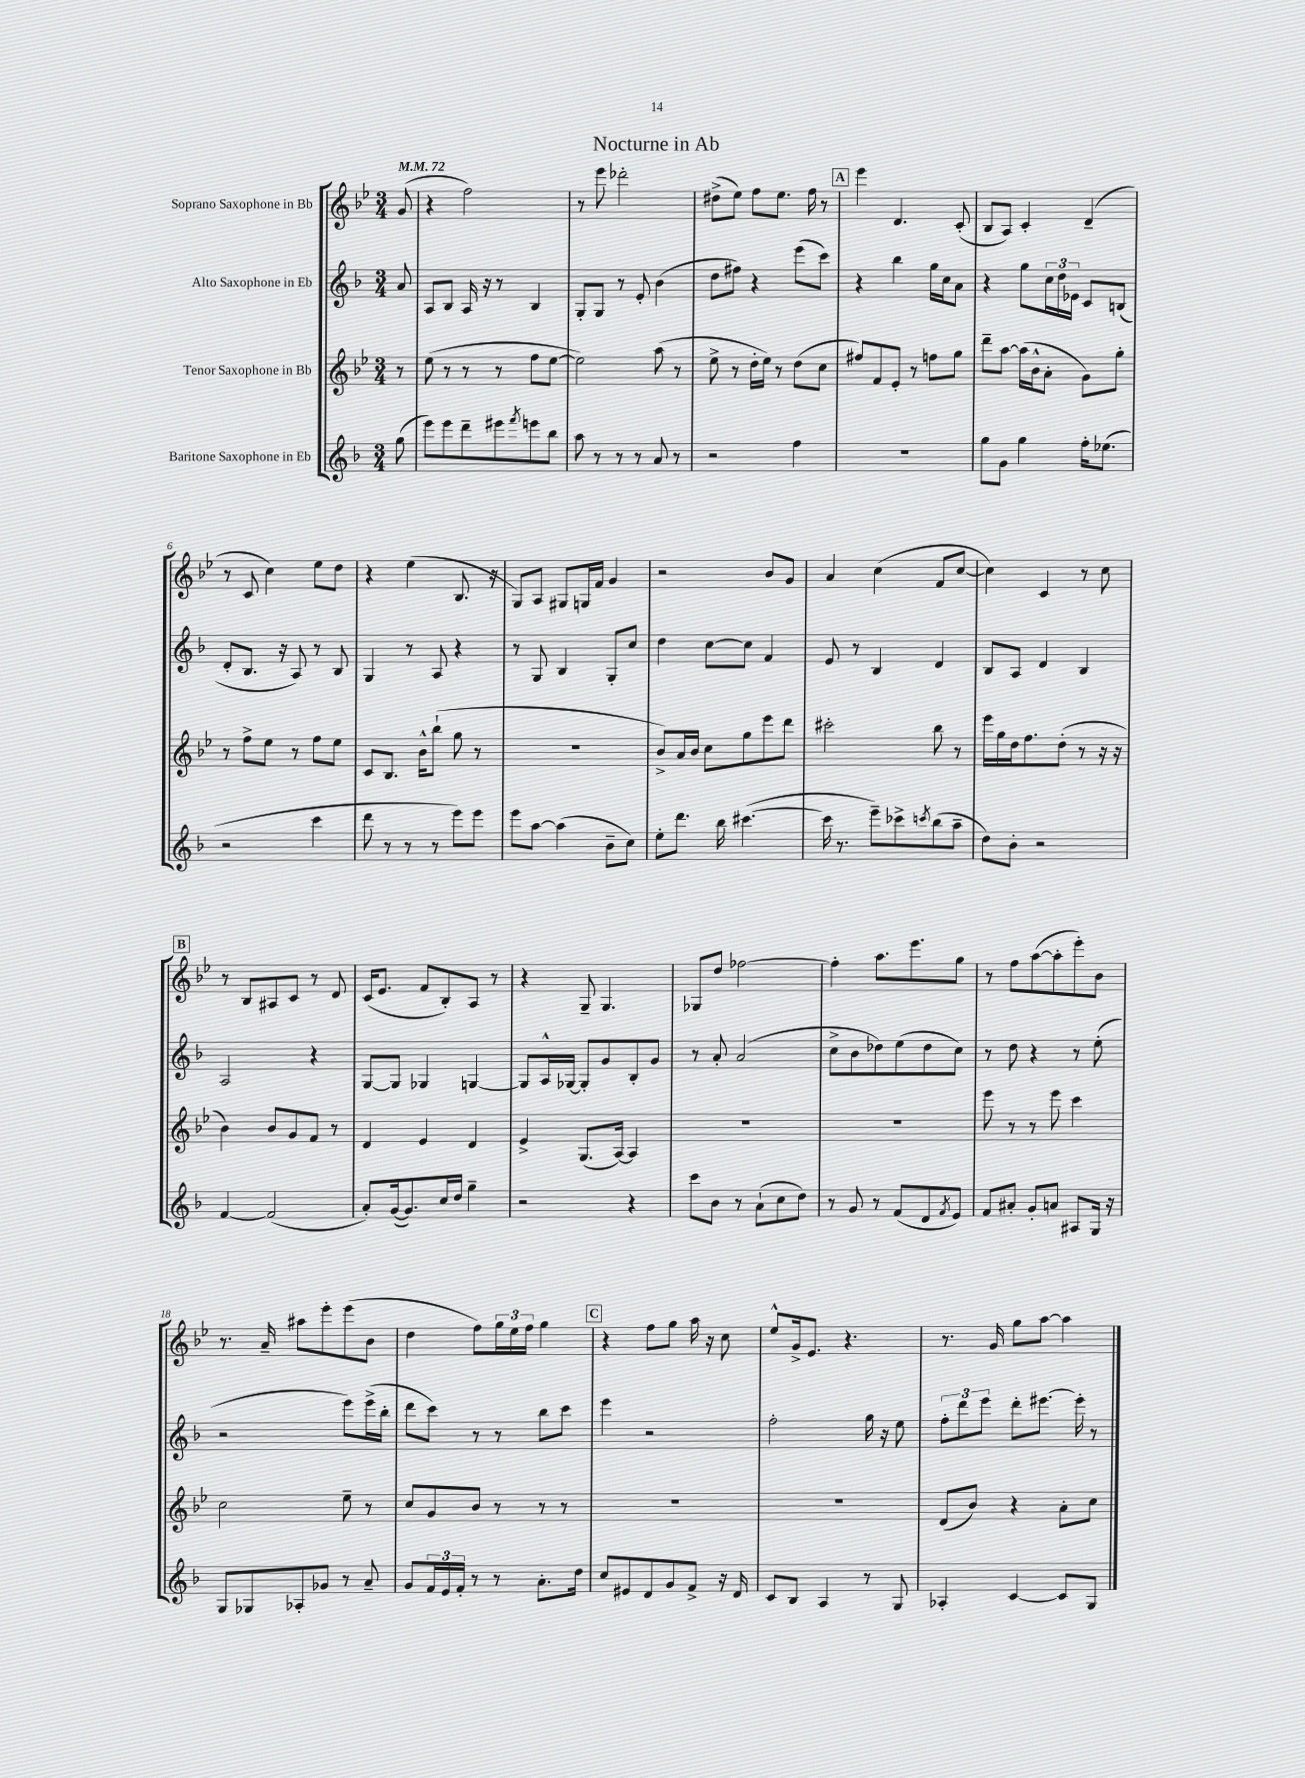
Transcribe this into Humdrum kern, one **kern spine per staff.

**kern	**kern	**kern	**kern
*part4	*part3	*part2	*part1
*staff4	*staff3	*staff2	*staff1
*I"Baritone Saxophone in Eb	*I"Tenor Saxophone in Bb	*I"Alto Saxophone in Eb	*I"Soprano Saxophone in Bb
*clefG2	*clefG2	*clefG2	*clefG2
*k[b-]	*k[b-e-]	*k[b-]	*k[b-e-]
*M3/4	*M3/4	*M3/4	*M3/4
*MM72	*MM72	*MM72	*MM72
=	=	=	=
(8gg\	8r	8a/	(8g/
=1	=1	=1	=1
8eee\L)	(8ee-\	8A/L	4r
8eee\	8r	8B-/J	.
8ddd~\	8r	16A/	2ff\)
.	.	16r	.
8eee#X\	8r	8r	.
8qfff/	.	.	.
8eeen\	8ff\L	4B-/	.
8bb-\J	[8ee-\J	.	.
=2	=2	=2	=2
8aa\	2ee-\])	8G'/L	8r
8r	.	8G/J	8eee-\
8r	.	8r	2ddd-X'\
8r	.	8e'/	.
8a/	(8aa\	(4b-\	.
8r	8r	.	.
=3	=3	=3	=3
2r	8ee-^\	8dd\L	(8dd#X^\L
.	8r	8ff#X\J)	8ee-\J)
.	16dd'\LL	4r	8ff\L
.	16ee-\JJ)	.	.
.	8r	.	8.ee-\J
4ff\	(8dd\L	(8eee\L	.
.	.	.	16ff\
.	8cc\J	8ccc\J)	8r
!!LO:REH:place=s1:t=A
=4	=4	=4	=4
2.r	8ff#X/L)	4r	4eee-\
.	8f/	.	.
.	8e-'/J	4bb-\	4.d/
.	8r	.	.
.	8ffn\L	16gg\LL	.
.	.	16cc\J	.
.	8gg\J	8a\J	(8c'/
=5	=5	=5	=5
8gg\L	8ddd~\L	4r	8B-/L
8g\J	[8aa\J	.	8A/J)
4gg\	(16aa\LL]	8gg\L	4c'/
.	16b-^^\J	.	.
.	8a'\J	24cc\L	.
.	.	24dd\	.
.	.	24e-X\JJ	.
16ff'\KL	8g\L)	8c/L	(4d~/
(8.ee-X\J	.	.	.
.	8gg'\J	(8Bn/J	.
!!LO:LB:g=z
=6	=6	=6	=6
2r	8r	8d'/L	8r
.	8ff^\L	8.B-/J	8c/
.	8ee-\J	.	4cc\)
.	.	16r	.
.	8r	8A/)	.
4ccc\	8ff\L	8r	8ee-\L
.	8ee-\J	8B-/	8dd\J
=7	=7	=7	=7
8ddd\	8c/L	4G/	4r
8r	8.B-/J	.	.
8r	.	8r	(4ee-\
.	16b-^^\KL	.	.
8r	(8bb-`\J	8A/	.
8eee\L)	8gg\	4r	8.B-/
8eee\J	8r	.	.
.	.	.	16r
=8	=8	=8	=8
8eee\L	2.r	8r	8G/L)
[8aa\J	.	8G/	8A/J
(4aa\]	.	4B-/	8G#X/L
.	.	.	16Gn/L
.	.	.	16f/JJ
8b-~\L	.	8G'/L	4g/
8cc\J)	.	8cc/J	.
=9	=9	=9	=9
8ee'\L	8b-^/L)	4dd\	2r
8.ddd\J	16a/L	.	.
.	16b-/JJ	.	.
.	8cc\L	[8cc\L	.
16bb-\	.	.	.
([4.ccc#X\	8gg\	8cc\J]	.
.	8eee-\	4f/	8b-/L
.	8ddd\J	.	8g/J
=10	=10	=10	=10
16ccc#\]	2ccc#X'\	8e/	4a/
8.r	.	.	.
.	.	8r	.
8eee~\L)	.	4B-/	(4cc\
8ccc-X^\	.	.	.
8qcccn/	.	.	.
(8bb-\	8bb-\	4d/	8f/L
8aa~\J	8r	.	[8cc/J
=11	=11	=11	=11
8dd\L)	16eee-\LL	8B-/L	4cc\])
.	16gg\	.	.
8b-'\J	16dd\J	8A/J	.
.	8.ff\	.	.
2r	.	4d/	4c/
.	(8dd'\J	.	.
.	8r	4B-/	8r
.	16r	.	8cc\
.	16r	.	.
!!LO:LB:g=z
!!LO:REH:place=s1:t=B
=12	=12	=12	=12
[4f/	4b-\)	2A/	8r
.	.	.	8B-/L
(2f/]	8b-/L	.	8A#X/
.	8g/	.	8c/J
.	8f/J	4r	8r
.	8r	.	8d/
=13	=13	=13	=13
8a'/L)	4d/	[8G/L	(16c/KL
.	.	.	8.e-/J
([16g/k	.	8G/J]	.
8.g/])	.	.	.
.	4e-/	4G-X/	8f/L
16cc/L	.	.	8B-'/)
16dd/JJ	.	.	.
4gg~\	4d/	[4Gn/	8A/J
.	.	.	8r
=14	=14	=14	=14
2r	4e-^/	8G/L]	4r
.	.	16A^^/L	.
.	.	[16G-X/JJ	.
.	(8.G/L	8G-'/L]	8G~/
.	.	8g/	4.G/
.	[16A/Jk)	.	.
4r	4A/]	8B-'/	.
.	.	8g/J	.
=15	=15	=15	=15
8ccc\L	2.r	8r	8G-X/L
8b-\J	.	8a'/	8dd/J
8r	.	(2a/	[2ff-X\
(8a`\L	.	.	.
8cc\	.	.	.
8dd\J)	.	.	.
=16	=16	=16	=16
8r	2.r	8cc^\L	4ff-'\]
8g/	.	8b-\	.
8r	.	8dd-X\)	8.aa\L
(8f/L	.	(8ee\	.
.	.	.	8.eee-\
8d/	.	8dd-\	.
8qf/	.	.	.
8e/J)	.	8cc\J)	8gg\J
=17	=17	=17	=17
8f/L	8eee-\	8r	8r
8a#X'/J	8r	8dd\	8ff\L
8g'/L	8r	4r	([8aa\
8an/J	8eee-\	.	8aa'\]
8A#X/L	4ccc\	8r	8eee-'\)
16G/Jk	.	(8ee'\	8b-\J
16r	.	.	.
!!LO:LB:g=z
=18	=18	=18	=18
8G/L	2cc\	2r	8.r
8G-X/	.	.	.
.	.	.	16a~/
8A-X'/	.	.	8aa#X\L
8g-X/J	.	.	8eee-'\
8r	8ee-~\	8eee\L)	(8eee-\
8a~/	8r	(16eee^\L	8b-\J
.	.	16bb-'\JJ	.
=19	=19	=19	=19
8g/L	8cc/L	8ddd\L	4dd\
24f/L	8g/	8ccc\J)	.
24e/	.	.	.
24f'/JJ	.	.	.
8r	8b-/J	8r	8ff\L)
8r	8r	8r	24gg\L
.	.	.	24ee-\
.	.	.	24ff\JJ
8.a'\L	8r	8bb-\L	4gg\
.	8r	8ccc\J	.
16dd\Jk	.	.	.
!!LO:REH:place=s1:t=C
=20	=20	=20	=20
8cc/L	2.r	4eee\	4r
8e#X/	.	.	.
8d/	.	2r	8ff\L
8g/	.	.	8gg\J
8f^/J	.	.	16aa\
.	.	.	16r
16r	.	.	8cc\
16d/	.	.	.
=21	=21	=21	=21
8c/L	2.r	2ff'\	8ee-^^/L
8B-/J	.	.	16g^/k
.	.	.	8.e-/J
4A/	.	.	.
.	.	.	4.r
8r	.	16gg\	.
.	.	16r	.
8G/	.	8ee\	.
=22	=22	=22	=22
4A-X'/	(8d/L	12ff'\L	8.r
.	.	12ddd\	.
.	8b-/J)	.	.
.	.	12eee\J	.
.	.	.	16g/
[4c/	4r	8ddd'\L	8gg\L
.	.	[8.eee#X\J	[8aa\J
8c/L]	8a'\L	.	4aa\]
.	.	16eee#'\]	.
8G/J	8cc\J	8r	.
==	==	==	==
*-	*-	*-	*-
